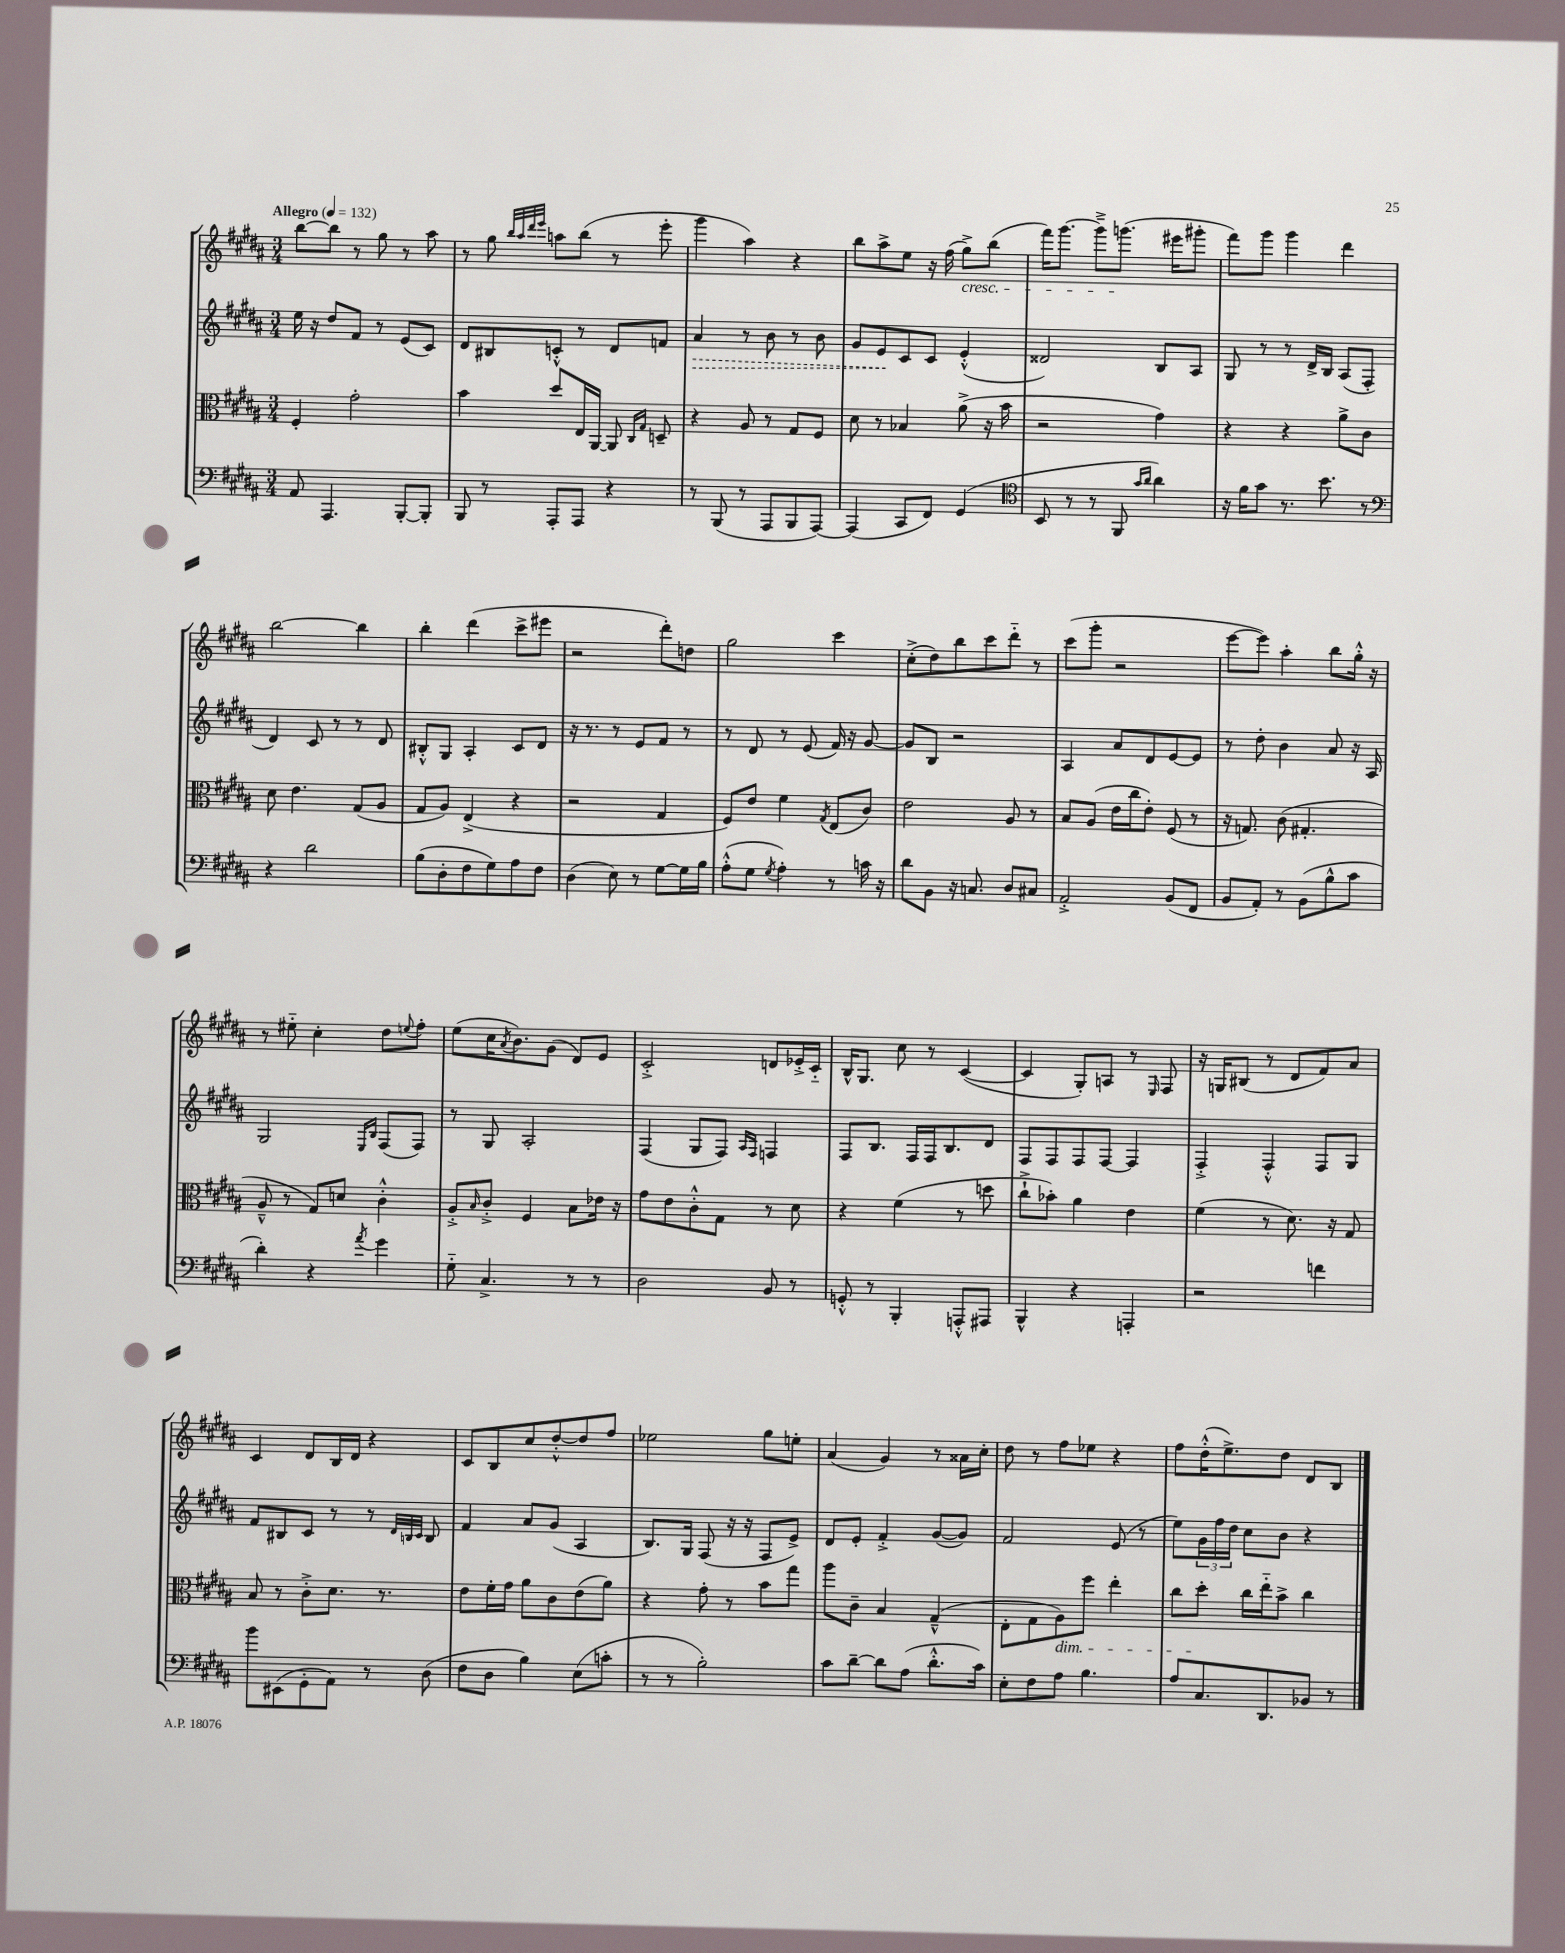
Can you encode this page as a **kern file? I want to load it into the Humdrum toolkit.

**kern	**kern	**kern	**kern
*staff4	*staff3	*staff2	*staff1
*clefF4	*clefC3	*clefG2	*clefG2
*k[f#c#g#d#a#]	*k[f#c#g#d#a#]	*k[f#c#g#d#a#]	*k[f#c#g#d#a#]
*M3/4	*M3/4	*M3/4	*M3/4
*MM132	*MM132	*MM132	*MM132
8AA#	4F#'	16ee	[8bb
.	.	16r	.
4.AAA#	.	8dd#	8bb]
.	2g#'	8f#	8r
.	.	8r	8gg#
[8BBB'	.	(8e	8r
8BBB']	.	8c#)	8aa#
=	=	=	=
8BBB	4b	8d#	8r
8r	.	8B#	8gg#
.	.	.	32qqbb
.	.	.	32qqaa#
.	.	.	32qqddd#
.	.	.	32qqeee
8AAA#'	8dd#	8c'^^	8aa
8AAA#	16E	8r	(8bb
.	[16AA#	.	.
4r	8AA#]	8d#	8r
.	16qqC#	.	.
.	16qqG#	.	.
.	8D~	8f	8eee'
=	=	=	=
8r	4r	4a#	4ggg#
(8BBB	.	.	.
8r	8A#	8r	4aa#)
8AAA#	8r	8b	.
8BBB	8G#	8r	4r
[8AAA#)	8F#	8b	.
=	=	=	=
(4AAA#]	8d#	8g#	8bb
.	8r	8e	8aa#^
8CC#	4B-	8c#	8ee
8FF#)	.	8c#	16r
.	.	.	(16ff#
(4GG#	(8a#^	(4e'^^	8gg#^)
.	16r	.	(8bb
.	16b	.	.
=	=	=	=
*clefC4	*	*	*
8BB	2r	2d##)	16fff#)
.	.	.	[8.ggg#
8r	.	.	.
8r	.	.	8ggg#~^]
8FF#	.	.	(8.ggg
16qqg#	.	.	.
16qqa#	.	.	.
4a#)	4g#)	8B	.
.	.	.	16eee#
.	.	8A#	8ggg#'
=	=	=	=
16r	4r	8G#	8fff#)
16f#	.	.	.
8g#	.	8r	8ggg#
8.r	4r	8r	4ggg#
.	.	16d#^	.
8.b	.	16B	.
.	8a#^	(8A#	4ddd#
8r	8c#	8F#'	.
=	=	=	=
*clefF4	*	*	*
4r	8d#	4d#)	[2bb
.	4.e	.	.
2d#	.	8c#	.
.	.	8r	.
.	(8G#	8r	4bb]
.	8A#	8d#	.
=	=	=	=
(8B	8G#	8B#'^^	4bb'
8D#'	8A#)	8G#	.
8F#	(4E^	4A#'	(4ddd#
8G#)	.	.	.
8A#	4r	8c#	8ccc#^
8F#	.	8d#	8eee#
=	=	=	=
(4D#	2r	16r	2r
.	.	8.r	.
8E)	.	8r	.
8r	.	8e	.
[8G#	4G#	8f#	8ddd#')
16G#]	.	8r	8dd
16B	.	.	.
=	=	=	=
(8A#'^^	8F#)	8r	2gg#
8G#	8e	8d#	.
8qG#	.	.	.
4A#')	4f#	8r	.
.	.	(8e	.
.	8qG#	.	.
8r	(8E	16f#)	4ccc#
.	.	16r	.
16c	8c#)	[8g#	.
16r	.	.	.
=	=	=	=
8d#	2e	8g#]	(8cc#'^
8BB	.	8B	8dd#)
16r	.	2r	8bb
8.C	.	.	.
.	.	.	8ccc#
8D#	8A#	.	8ddd#'~
8C#	8r	.	8r
=	=	=	=
2AA#'^	8B	4A#	(8ccc#
.	(8A#	.	8ggg#'
.	16e	8a#	2r
.	16cc#	.	.
.	8e')	8d#	.
(8BB	(8F#	[8e	.
8FF#	8r	8e]	.
=	=	=	=
8BB	16r	8r	[8eee
.	8.G)	.	.
8AA#')	.	8dd#'	8eee])
8r	(8c#	4b	4aa#'
(8BB	4.G#'	.	.
8B^^	.	8a#	8bb
8c#	.	16r	16gg#'^^
.	.	16A#	16r
=	=	=	=
4d#')	8A#~^^	2G#	8r
.	8r	.	8ee#'~
4r	8G#)	.	4cc#'
.	8d	.	.
.	.	16qqE	.
8qa#	.	16qqB	.
4g#	4c#'^^	(8F#	8dd#
.	.	.	8qqee
.	.	8F#)	8ff#'
=	=	=	=
8G#'~	8A#'^	8r	(8ee
.	16qqB	.	.
4.C#^	8c#'^	8G#	16cc#
.	.	.	8qa#
.	.	.	8.b)
.	4F#	2A#'	.
.	.	.	(8g#
8r	8B	.	8d#)
8r	16e-	.	8e
.	16r	.	.
=	=	=	=
2D#	8g#	(4F#	2c#'^
.	8e	.	.
.	8c#'^^	8G#	.
.	8G#	8F#)	.
.	.	16qqA#	.
.	.	16qqF#	.
8BB	8r	4F	8d
8r	8d#	.	16e-'^
.	.	.	16c#'~
=	=	=	=
8GG'^^	4r	8F#	16B^^
.	.	.	8.G#
8r	.	8.B	.
4BBB'	(4f#	.	8cc#
.	.	16F#	.
.	.	16F#	8r
.	.	8.B	.
8AAA'^^	8r	.	([4c#
8AAA#	8dd	8d#	.
=	=	=	=
4BBB^^	8cc#`^	8F#	4c#]
.	8b-')	8F#	.
4r	4a#	8F#	8G#')
.	.	[8F#	8A
4AAA'	4e	4F#]	8r
.	.	.	16qqE
.	.	.	8F#
=	=	=	=
2r	(4f#	4F#'^	16r
.	.	.	16G
.	.	.	(8B#
.	8r	4F#'^^	8r
.	8.d#)	.	8d#
4f	.	8F#	8f#)
.	16r	.	.
.	8G#	8G#	8a#
=	=	=	=
8b	8B	8f#	4c#
(8EE#	8r	8B#	.
8GG#'	8c#'^	8c#	8d#
8AA#)	8.d#	8r	16B
.	.	.	16d#
8r	.	8r	4r
.	8.r	.	.
.	.	32qqd#	.
.	.	32qqB	.
.	.	32qqc#	.
(8D#	.	8B	.
=	=	=	=
8F#	8e	4f#	8c#
8D#	16f#'	.	8B
.	16g#	.	.
4B)	8a#	8a#	8cc#
.	8c#	(8g#	[8dd#'^^
(8E	(8e	4A#	8dd#]
8c'	8a#)	.	8ff#
=	=	=	=
8r	4r	8.B)	2ee-
8r	.	.	.
.	.	16G#	.
2B')	8g#'	(8F#	.
.	8r	16r	.
.	.	16r	.
.	8b	8F#	8gg#
.	8gg#	8e^)	8ee'
=	=	=	=
8c#	8aa#	8d#	(4a#
[8d#~	8c#~	8e'	.
8d#]	4B	4f#'^	4g#)
(8A#	.	.	.
8.d#'^^	(4G#~^^	([8g#	8r
.	.	8g#])	16a##
16c#)	.	.	16cc#'
=	=	=	=
8E'	8E'	2f#	8dd#
8F#	8G#	.	8r
8A#	8A#)	.	8ff#
4.B	8ff#	.	8ee-
.	4ee'	(8e	4r
.	.	8r	.
=	=	=	=
8A#	8cc#	8ee)	8ff#
8.C#	8dd#'	24g#	(16dd#'^^
.	.	24ff#	.
.	.	.	8.ee^)
.	.	24dd#	.
.	16cc#	8cc#	.
8.DD#	16ee'~	.	.
.	8b^	8b	8dd#
8BB-	4cc#	4r	8d#
8r	.	.	8B
==	==	==	==
*-	*-	*-	*-
